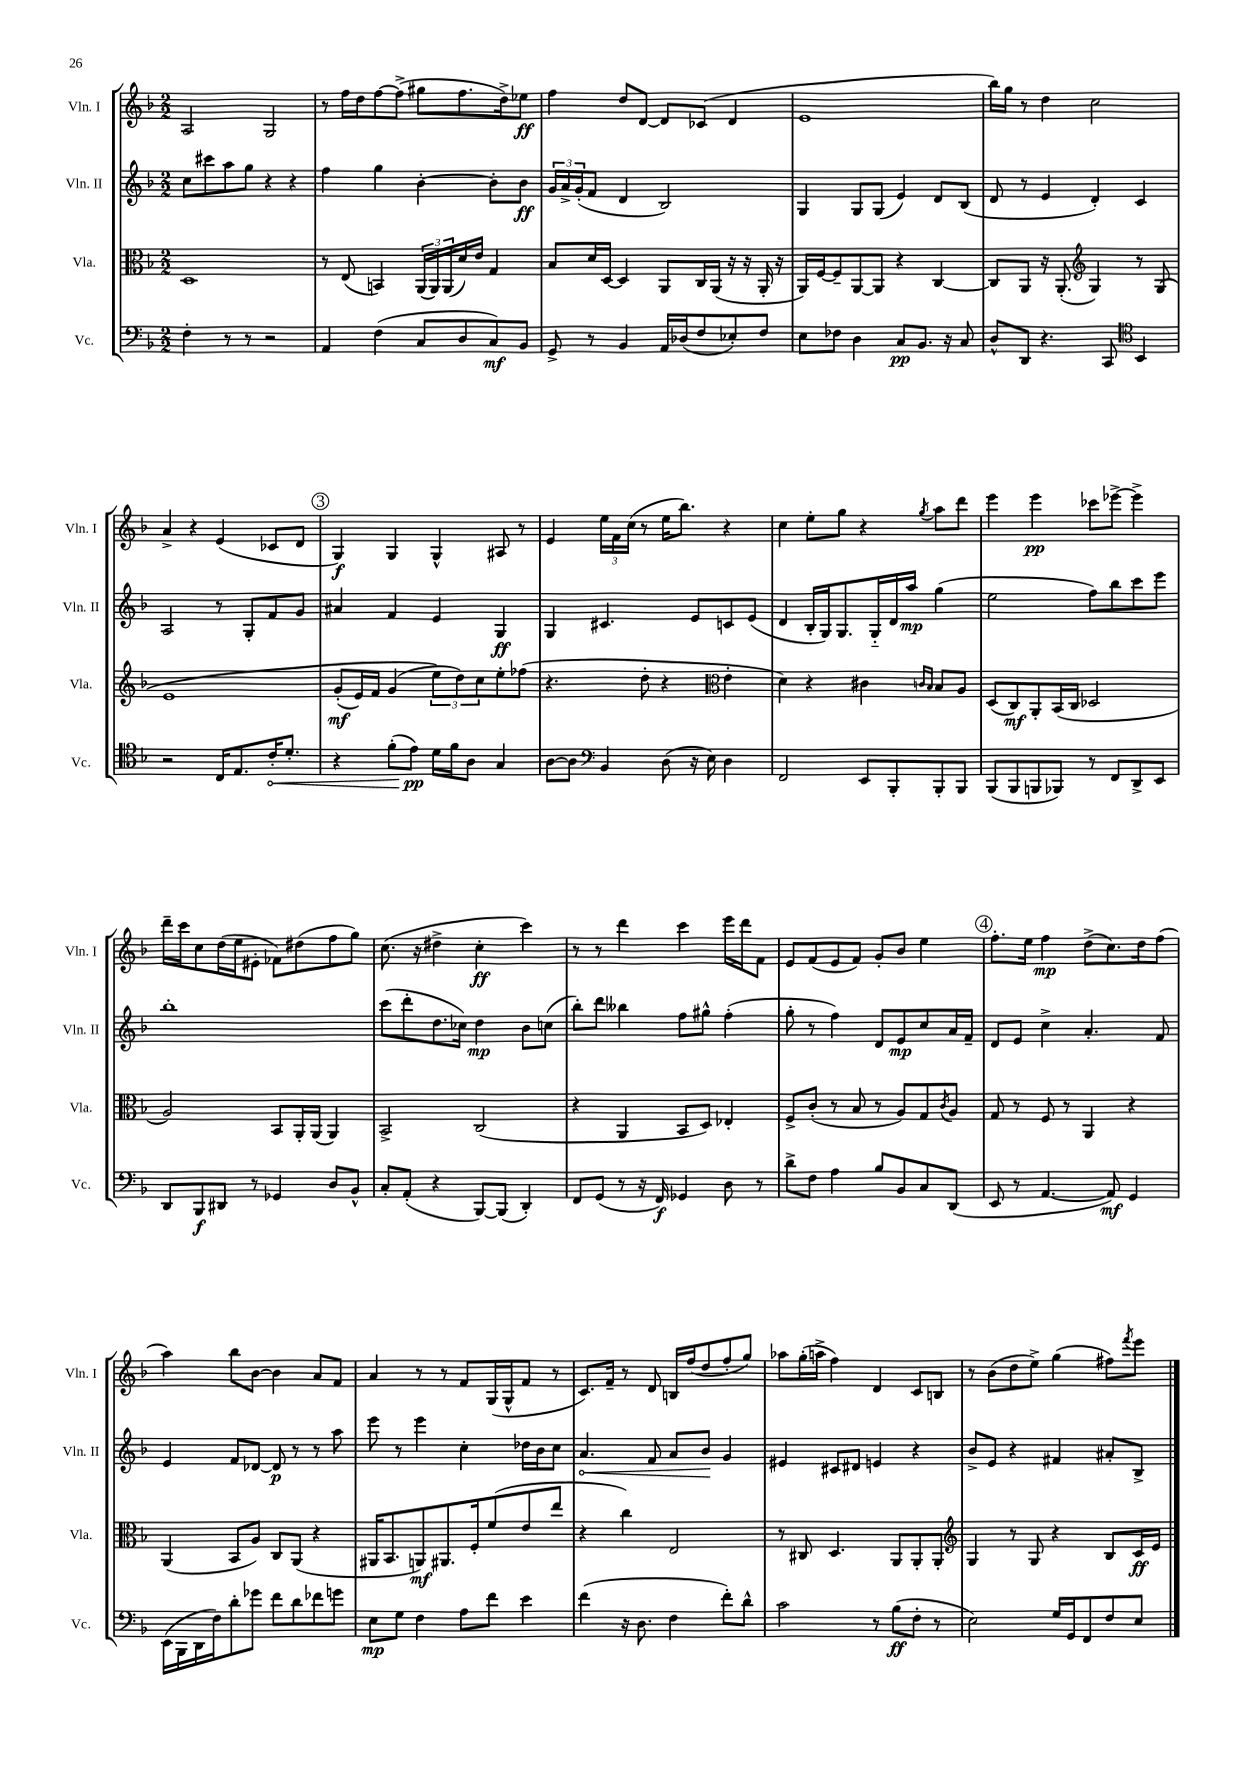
<<
\new StaffGroup <<
\new Staff = "s0" \with { instrumentName = "Vln. I" shortInstrumentName = "Vln. I" } {
    \clef treble \key f \major \numericTimeSignature \time 2/2
    a2 g2 |
    r8 f''16 d''16 f''8~ f''8->( gis''8 f''8. d''16->) ees''8\ff |
    f''4 d''8 d'8~ d'8 ces'8( d'4 |
    e'1 |
    bes''16) g''16 r8 d''4 c''2 |
    a'4-> r4 e'4( ces'8 d'8 |
    \mark \markup { \circle "3" } g4\f) g4 g4-^ ais8 r8 |
    e'4 \tuplet 3/2 { e''16 f'16 c''16( } r8 e''16 bes''8.) r4 |
    c''4 e''8-. g''8 r4 \acciaccatura { g''8 } a''8 d'''8 |
    e'''4 e'''4\pp ces'''8 ees'''8~-> ees'''4-> |
    d'''16-- c'''16 c''8 d''16( e''16 eis'8-. fes'8) dis''8( f''8 g''8) |
    c''8.( r16 dis''4-> c''4-.\ff c'''4) |
    r8 r8 d'''4 c'''4 e'''16 d'''16 f'8 |
    e'8 f'8( e'8 f'8) g'8-. bes'8 e''4 |
    \mark \markup { \circle "4" } f''8.-. e''16 f''4\mp d''8->( c''8.) d''16 f''8( |
    a''4) bes''8 bes'8~ bes'4 a'8 f'8 |
    a'4 r8 r8 f'8 g16( g16-^ f'8 r8 |
    c'8.) f'16-- r8 d'8 b16 f''16( d''8 f''8-. g''8) |
    aes''8 g''16-.( a''16-> f''4) d'4 c'8 b8 |
    r8 bes'8( d''8 e''8->) g''4( fis''8) \acciaccatura { f'''8 } e'''8 \bar "|." |
}
\new Staff = "s1" \with { instrumentName = "Vln. II" shortInstrumentName = "Vln. II" } {
    \clef treble \key f \major \numericTimeSignature \time 2/2
    c''8 cis'''8 a''8 g''8 r4 r4 |
    f''4 g''4 bes'4~-. bes'8-. bes'8\ff |
    \tuplet 3/2 { g'16 a'16-> g'16-.( } f'8 d'4 bes2) |
    g4 g8 g8( e'4) d'8 bes8( |
    d'8 r8 e'4 d'4-.) c'4 |
    a2 r8 g8-. f'8 g'8 |
    \mark \markup { \circle "3" } ais'4 f'4 e'4 g4\ff |
    g4 cis'4. e'8 c'8 e'8( |
    d'4 bes16-. g16) g8. g16-_ d'16 a''16\mp g''4( |
    e''2 f''8) bes''8 c'''8 e'''8 |
    bes''1-. |
    c'''8( d'''8-. d''8. ces''16) d''4\mp bes'8 c''8( |
    bes''8-.) d'''8 beses''4 f''8 gis''8-^ f''4-.( |
    g''8-. r8 f''4) d'8 e'8\mp c''8 a'16 f'16-- |
    \mark \markup { \circle "4" } d'8 e'8 c''4-> a'4.-. f'8 |
    e'4 f'8 des'8~ des'8\p r8 r8 a''8 |
    e'''8 r8 e'''4 c''4-. des''16 bes'16 c''8 |
    \once \override Hairpin.circled-tip = ##t a'4.\< f'8 a'8 bes'8\! g'4 |
    eis'4 cis'8 dis'8 e'4 r4 |
    bes'8-> e'8 r4 fis'4 ais'8-. bes8-> \bar "|." |
}
\new Staff = "s2" \with { instrumentName = "Vla." shortInstrumentName = "Vla." } {
    \clef alto \key f \major \numericTimeSignature \time 2/2
    d1 |
    r8 e8( b,4) \tuplet 3/2 { a,16( a,16) a,16( } d'16) e'16 g4 |
    bes8 d'16 d16~ d4 a,8 c16 a,16( r16 r16 a,16-. r16 |
    a,16) f16~ f8-- a,8~ a,8 r4 c4~ |
    c8 a,8 r16 a,8.-.( \clef treble g4) r8 g8\( |
    e'1 |
    \mark \markup { \circle "3" } g'8-.\mf( e'16) f'16 g'4( \tuplet 3/2 { e''8\) d''8) c''8 } e''8-. fes''8( |
    r4. d''8-. r4 \clef alto e'4-. |
    d'4) r4 cis'4 \grace { c'16 bes16 } bes8 a8 |
    d8( c8\mf) a,8-. bes,16( c16 des2 |
    a2) bes,8 a,16-. a,16( a,4) |
    bes,2-> c2( |
    r4 a,4 bes,8 d8) ees4-. |
    f8-> c'8-.( r8 bes8 r8 a8) g8 \acciaccatura { c'8 } a8 |
    \mark \markup { \circle "4" } g8 r8 f8 r8 a,4 r4 |
    a,4( bes,8 a8) c8 a,8( r4 |
    ais,16 bes,8. a,8\mf) ais,8. f16-. f'8( e'8 e''8 |
    r4 c''4) e2 |
    r8 cis8 d4. a,8 a,8-. a,8-. |
    \clef treble g4 r8 g8 r4 bes8 c'16\ff e'16 \bar "|." |
}
\new Staff = "s3" \with { instrumentName = "Vc." shortInstrumentName = "Vc." } {
    \clef bass \key f \major \numericTimeSignature \time 2/2
    f4-. r8 r8 r2 |
    a,4 f4( c8 d8 c8\mf) bes,8 |
    g,8-> r8 bes,4 a,16 des16( f8 ees8-.) f8 |
    e8 fes8 d4 c8\pp bes,8. r16 c8 |
    d8-^ d,8 r4. c,8 \clef tenor bes,4 |
    r2 c16 e8. \once \override Hairpin.circled-tip = ##t c'16-.\< d'8.-. |
    \mark \markup { \circle "3" } r4 f'8-.( e'8\pp\!) d'16 f'16 a8 g4 |
    a8~ a8 \clef bass bes,4 d8( r16 e16) d4 |
    f,2 e,8 bes,,8-. bes,,8-. bes,,8 |
    bes,,8( bes,,8 b,,8 bes,,8) r8 f,8 d,8-> e,8 |
    d,8 bes,,8\f dis,8 r8 ges,4 d8 bes,8-^ |
    c8-. a,8-.( r4 bes,,8~) bes,,8( d,4-.) |
    f,8 g,8( r8 r16 f,16\f) ges,4 d8 r8 |
    d'8-> f8 a4 bes8 bes,8 c8 d,8( |
    \mark \markup { \circle "4" } e,8 r8 a,4.~ a,8\mf) g,4 |
    e,16( bes,,16 d,16 f16) d'8-. ges'8 f'8 d'8 fes'8 g'8 |
    e8\mp g8 f4 a8 f'8 e'4 |
    f'4( r16 d8. f4 f'8-.) d'8-^ |
    c'2 r8 bes8\ff( f8-. r8 |
    e2) g16 g,16 f,8 f8 e8 \bar "|." |
}
>>
>>
\layout { \context { \Score \remove "Bar_number_engraver" } }
